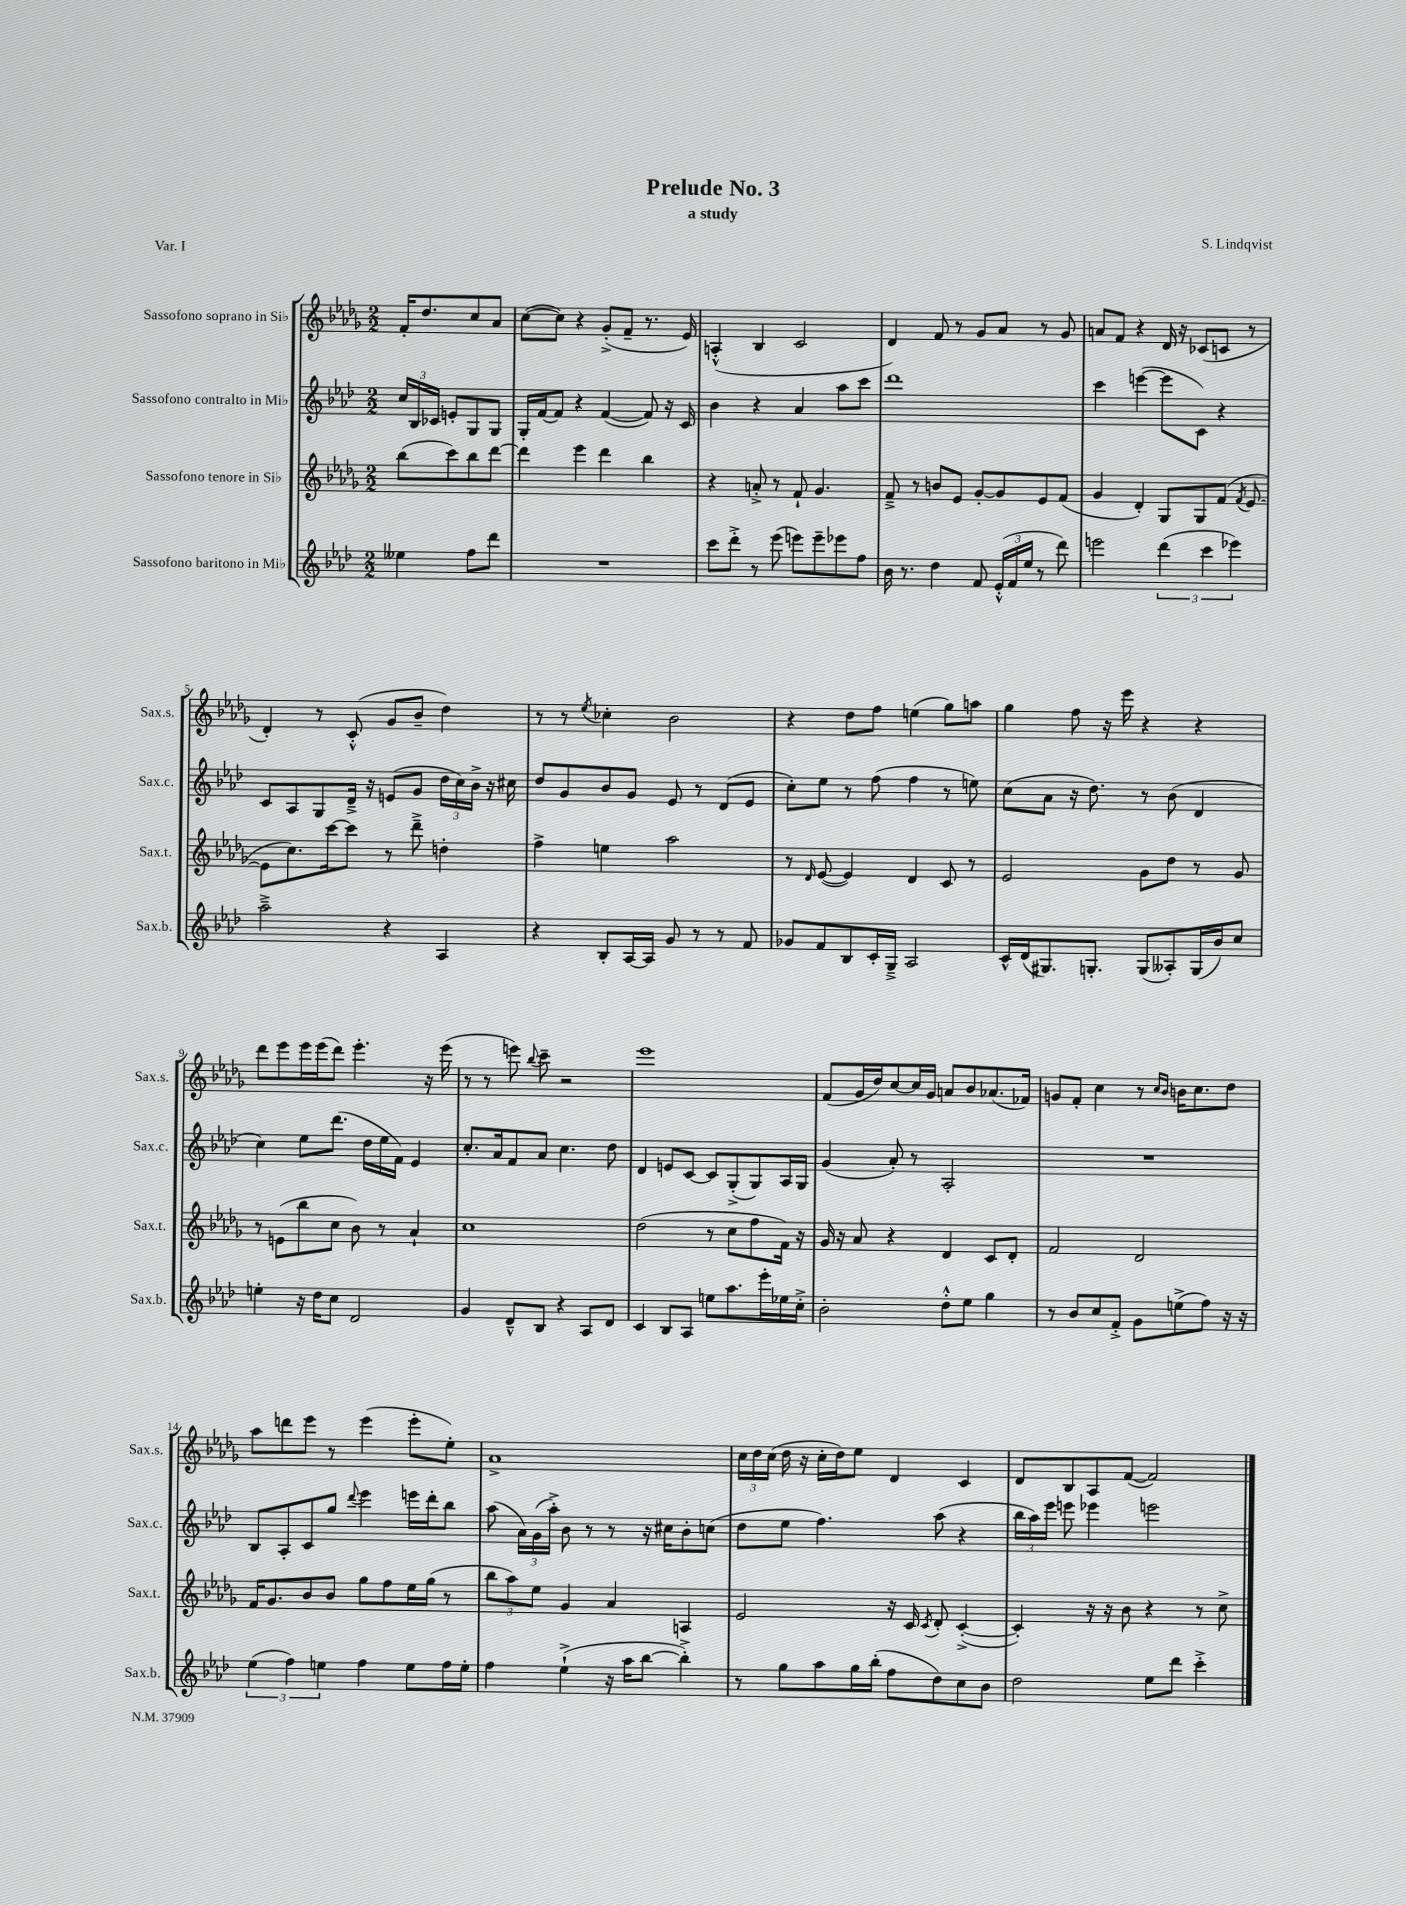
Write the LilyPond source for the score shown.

\header { title = "Prelude No. 3" composer = "S. Lindqvist" subtitle = "a study" piece = "Var. I" }
<<
\new StaffGroup <<
\new Staff = "s0" \with { instrumentName = "Sassofono soprano in Sib" shortInstrumentName = "Sax.s." } {
    \clef treble \key des \major \numericTimeSignature \time 2/2 \partial 2
    \autoBeamOff f'16[-. des''8. c''8 aes'8] |
    c''8[~( c''8]) r4 ges'8[-.->( f'8]-- r8. ees'16) |
    a4-.-^( bes4 c'2 |
    des'4) f'8 r8 ges'8[ aes'8] r8 ges'8 |
    a'8[ f'8] r4 des'16 r16 ces'8[( c'8] r8 |
    des'4-.) r8 c'8-.-^( ges'8[ bes'8]-- des''4) |
    r8 r8 \acciaccatura { ees''8 } ces''4-. bes'2 |
    r4 des''8[ f''8] e''4( ges''8[) a''8] |
    ges''4 f''8 r16 ees'''16 r4 r4 |
    des'''8[ ees'''8 ees'''16 ees'''16( des'''8]) ees'''4.-. r16 ees'''16( |
    r8 r8 e'''8) \appoggiatura { bes''8 } c'''8-- r2 |
    ees'''1 |
    f'8[( ges'16 des''16) c''8~ c''16 ges'16] a'8[ bes'8 aes'8.( fes'16]) |
    g'8[ f'8]-. c''4 r8 \grace { c''16[ bes'16] } b'16[ c''8. des''8] |
    aes''8[ d'''8 ees'''8] r8 ees'''4( ees'''8[-. ees''8]-.) |
    aes'1-> |
    \tuplet 3/2 { c''16[ des''16 c''16]( } des''16 r16 c''16[-. des''16) ees''8] des'4 c'4 |
    des'8[ bes8 aes8 f'8]~( f'2) \bar "|." |
}
\new Staff = "s1" \with { instrumentName = "Sassofono contralto in Mib" shortInstrumentName = "Sax.c." } {
    \clef treble \key aes \major \numericTimeSignature \time 2/2 \partial 2
    \autoBeamOff \tuplet 3/2 { c''16[ bes16 ces'16] } e'8[-. g8 g8] |
    g16[-. f'16~ f'8] r4 f'4~( f'8) r16 c'16 |
    bes'4 r4 aes'4 aes''8[ c'''8] |
    des'''1 |
    c'''4 e'''4~( e'''8[ c'8]) r4 |
    c'8[ aes8 g8 des'16]---> r16 e'8[( g'8] \tuplet 3/2 { des''16[ c''16) bes'16]-> } r16 cis''16 |
    des''8[ g'8 bes'8 g'8] ees'8 r8 des'8[( ees'8] |
    c''8[-.) ees''8] r8 f''8( f''4 r8 e''8) |
    c''8[( aes'8] r16 des''8.) r8 bes'8( des'4 |
    c''4) ees''8[ des'''8.]( des''16[ ees''16 f'16]) ees'4 |
    c''8.[-. aes'16 f'8 aes'8] c''4. des''8 |
    des'4 e'8[ c'8]~ c'8[ g8-.->( g8) aes16 g16] |
    g'4( aes'8-.) r8 aes2-. |
    R1 |
    bes8[ aes8-. c'8 g''8] \appoggiatura { des'''8 } ees'''4 e'''16[ des'''16-. bes''8] |
    aes''8( \tuplet 3/2 { aes'16[) g'16( aes''16]-.->) } bes'8 r8 r8 r16 cis''16[ bes'8-. c''8]( |
    des''8[ ees''8] f''4.) aes''8( r4 |
    \tuplet 3/2 { bes''16[ aes''16) ees'''16] } e'''8 ees'''4 e'''2 \bar "|." |
}
\new Staff = "s2" \with { instrumentName = "Sassofono tenore in Sib" shortInstrumentName = "Sax.t." } {
    \clef treble \key des \major \numericTimeSignature \time 2/2 \partial 2
    \autoBeamOff bes''8[( c'''8) bes''8 des'''8]~ |
    des'''4 ees'''4 des'''4 bes''4 |
    r4 a'8-.-> r8 f'8-! ges'4. |
    f'8---> r8 b'8[ ees'8] ges'8[~-. ges'8 ees'8 f'8]( |
    ges'4 des'4-.) ges8[ ges8 f'8]( \acciaccatura { f'8 } ees'8~ |
    ees'8[ c''8.) c'''16~ c'''8] r8 des'''8---> d''4-. |
    f''4-> e''4 aes''2 |
    r8 \grace { des'16 } ees'8~( ees'4) des'4 c'8 r8 |
    ees'2 ges'8[ des''8] r8 ges'8 |
    r8 e'8[( bes''8 c''8] bes'8) r8 aes'4-! |
    c''1 |
    des''2( r8 c''8[ f''8 f'16]) r16 |
    ges'16 r16 aes'8 r4 des'4 c'8[ des'8]-. |
    f'2 des'2 |
    f'16[ ges'8. bes'8 bes'8] ges''8[ f''8 ees''16 ges''16]( r8 |
    \tuplet 3/2 { bes''8[ aes''8) ees''8] } ges'4 aes'4 a4 |
    ees'2 r16 c'16 \acciaccatura { c'8 } des'8-. c'4~-.->( |
    c'4-.) r16 r16 bes'8 r4 r8 c''8-> \bar "|." |
}
\new Staff = "s3" \with { instrumentName = "Sassofono baritono in Mib" shortInstrumentName = "Sax.b." } {
    \clef treble \key aes \major \numericTimeSignature \time 2/2 \partial 2
    \autoBeamOff eeses''4 f''8[ des'''8] |
    R1 |
    c'''8[ des'''8]-.-> r8 ees'''8( e'''8[) e'''8-- ees'''8 f''8] |
    bes'16 r8. des''4 f'8 \tuplet 3/2 { ees'16[-.-^( f'16 ees''16] } r8 des'''8) |
    e'''2 \tuplet 3/2 { des'''4( c'''4 ees'''4) } |
    aes''2---> r4 aes4 |
    r4 bes8[-. aes16~ aes16] g'8 r8 r8 f'8 |
    ges'8[ f'8 bes8 c'16-. g16]---> aes2 |
    c'16[-^ des'16( gis8.) g8.]-. g8[( aeses8-.) g16( bes'16) c''8] |
    e''4-. r16 des''16[ c''8] des'2 |
    g'4 des'8[---^ bes8] r4 aes8[ des'8] |
    c'4 bes8[ aes8] e''8[ aes''8. ees'''16-. ees''16 c''16]-.-> |
    bes'2-. des''8[-.-^ ees''8] g''4 |
    r8 bes'8[ c''8 f'8]-.-> g'8[ e''8->( f''8]) r16 r16 |
    \tuplet 3/2 { ees''4( f''4) e''4 } f''4 e''8[ f''16 e''16]-. |
    f''4 ees''4-!->( r16 aes''16[ bes''8]~ bes''4-.->) |
    r8 g''8[ aes''8 g''16 bes''16]-.( f''8[ des''8) c''8 bes'8] |
    des''2 ees''8[ des'''8] c'''4-.-> \bar "|." |
}
>>
>>
